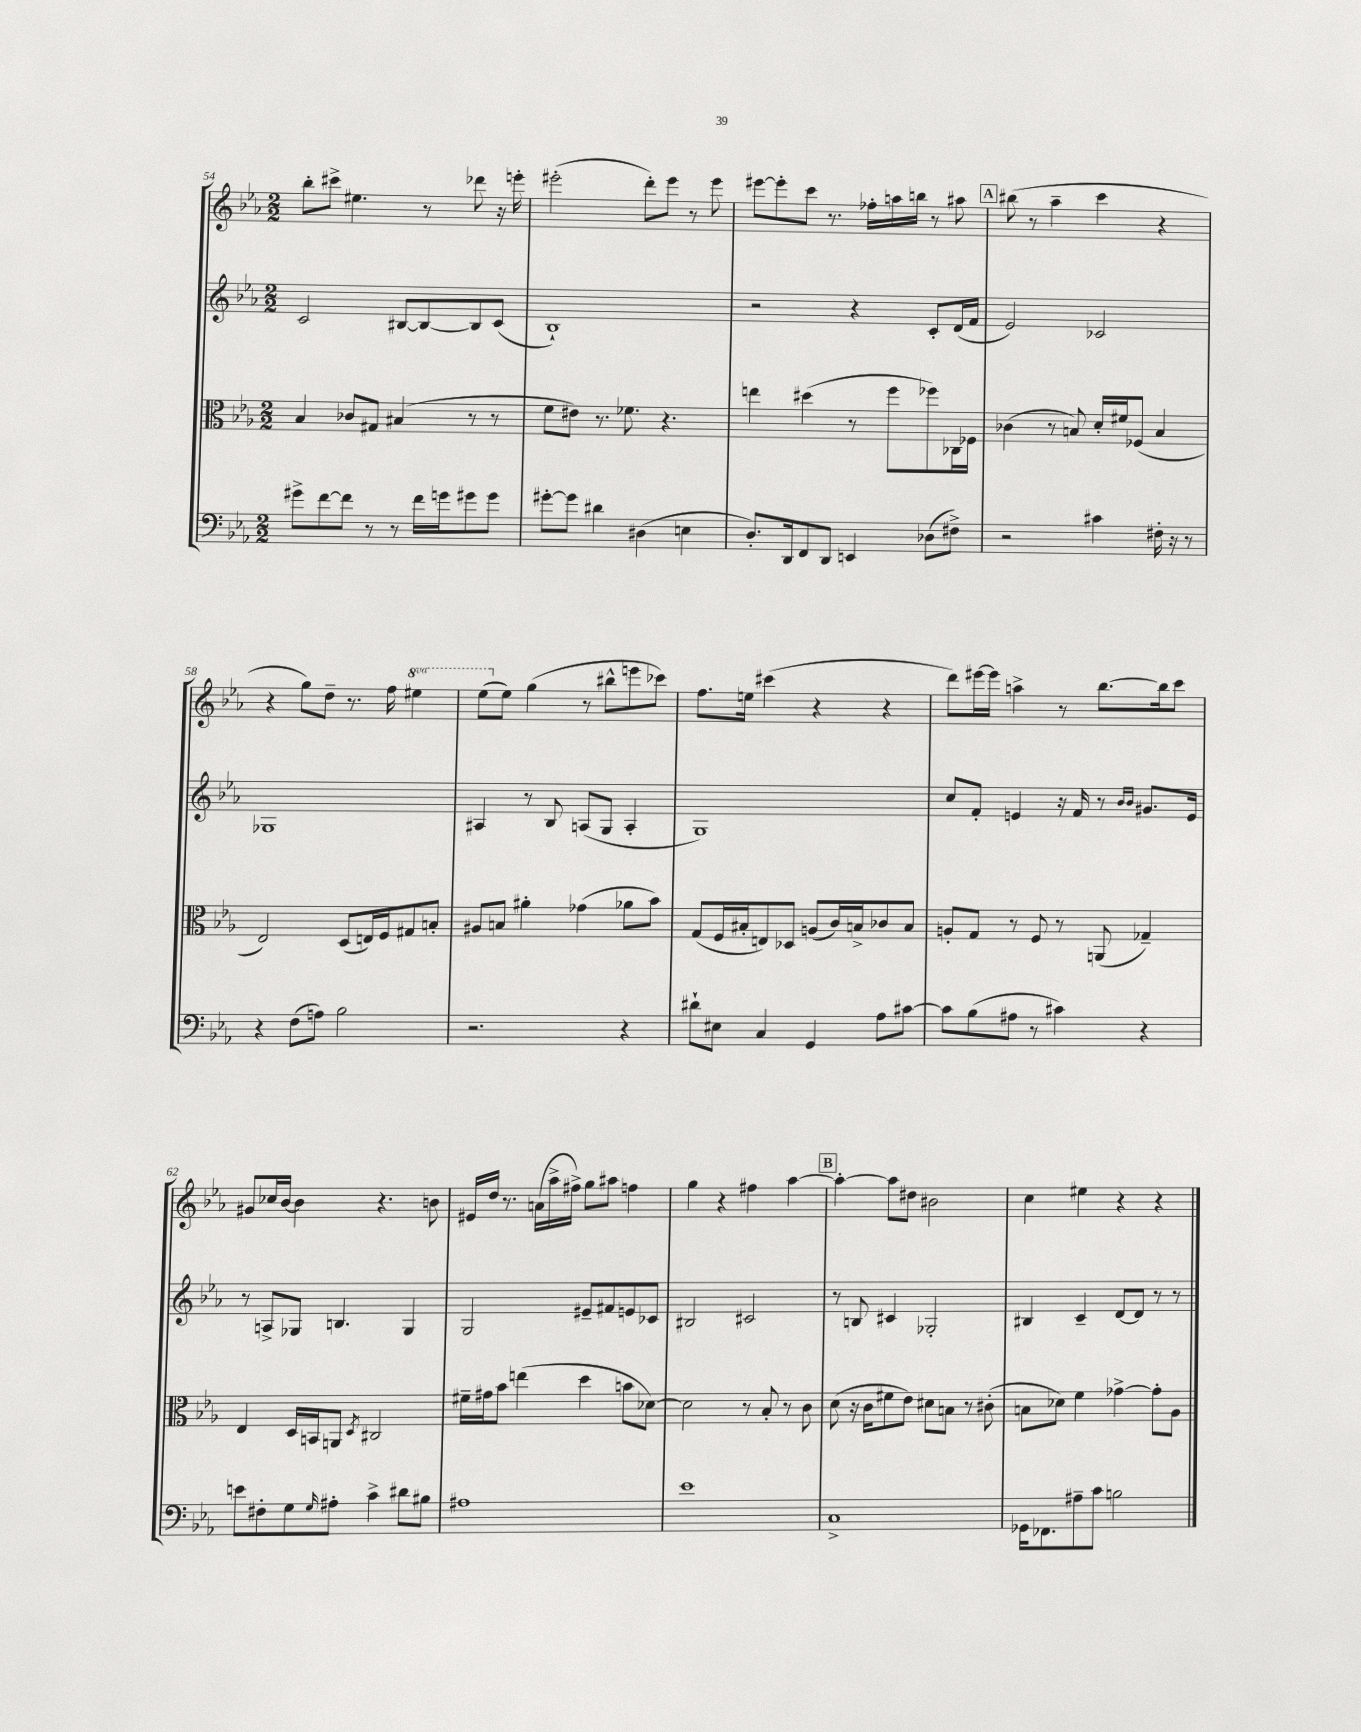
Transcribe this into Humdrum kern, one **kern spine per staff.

**kern	**kern	**kern	**kern
*staff4	*staff3	*staff2	*staff1
*clefF4	*clefC3	*clefG2	*clefG2
*k[b-e-a-]	*k[b-e-a-]	*k[b-e-a-]	*k[b-e-a-]
*M2/2	*M2/2	*M2/2	*M2/2
8g#^	4B-	2c	8bb-'
[8f	.	.	8ccc#^
8f]	8c-	.	4.ee#
8r	8G#	.	.
8r	(4B#	[8B#	.
16f	.	8B#_	8r
16g	.	.	.
8g#	8r	8B#]	8ddd-
8g#	8r	(8c	16r
.	.	.	16eee'
=	=	=	=
[8g#'	8f	1B-`)	(2eee#'
8g#]	8e#)	.	.
4d#	8.r	.	.
.	8.f-	.	.
(4D#	.	.	8ddd')
.	4.r	.	8eee#
4E	.	.	8r
.	.	.	8eee#
=	=	=	=
8.D')	4ee	2r	[8eee#
.	.	.	8eee#']
16DD	.	.	.
8FF	(4dd#	.	8ccc
8DD	.	.	8.r
4EE	8r	4r	.
.	.	.	16ff-'
.	8ff	.	16aa
.	.	.	16bb
(8D-	8ff-)	8c'	8r
8F#^)	16C-	(16d	8aa#
.	16F-	16f	.
=	=	=	=
2r	(4c-	2e-)	(8bb#
.	.	.	8r
.	8r	.	4aa-~
.	8B)	.	.
4c#	16d'	2c-	4ccc
.	16f#	.	.
.	(8F-	.	.
16F#'	4B	.	4r
16r	.	.	.
8r	.	.	.
=	=	=	=
4r	2E-)	1G-	4r
(8F	.	.	8gg)
8A)	.	.	8dd~
2B-	(8D	.	8.r
.	16E)	.	.
.	16F	.	16ff
.	8G#	.	4eee#
.	8B'	.	.
=	=	=	=
2.r	8A#	4A#	(8eee-
.	8B	.	8ee-)
.	4a#'	8r	(4gg
.	.	8B-	.
.	(4g-	(8A	8r
.	.	8G	8bb#^^
4r	8a-	4A'	8eee
.	8b-)	.	8ccc-)
=	=	=	=
8d#`	(8G	1G)	8.ff
8E#	16F	.	.
.	16B#'	.	16ee
4C	8E)	.	(4ccc#
.	8D-	.	.
4GG	(8A	.	4r
.	16c)	.	.
.	16B^	.	.
8A-	8c-	.	4r
[8c#	8B	.	.
=	=	=	=
8c#]	8A'	8cc	8ddd)
(8B-	8G	8f'	[16eee#
.	.	.	16eee#]
8A#	8r	4e	4aa^
8r	8F	.	.
4c#)	8r	16r	8r
.	.	16f	.
.	(8AA	8r	[8.bb-
.	.	16qqb-	.
.	.	16qqb-	.
4r	4G-~)	8.g#	.
.	.	.	16bb-]
.	.	.	8ccc
.	.	16e	.
=	=	=	=
8e	4E-	8r	8g#
8F#'	.	8A^	16cc-
.	.	.	[16b-
8G	16D	8G-	4b-]
.	16BB	.	.
16qqG	.	.	.
8A#'	8AA	4.B	.
.	8qD	.	.
4c^	2C#	.	4.r
8d#	.	4G-	.
8B#	.	.	8b
=	=	=	=
1A#	16f#~	2G	16e#
.	16g#	.	16dd
.	8b-	.	8.r
.	(4ee	.	.
.	.	.	(16a
.	.	.	16aa-^
.	.	.	16ff#^)
.	4dd	8e#~	8gg
.	.	8f#	8aa#
.	8b	8e	4ff
.	[8d-)	8c-	.
=	=	=	=
1e-	2d-]	2B#	4gg
.	.	.	4r
.	8r	2c#	4ff#
.	8B-'	.	.
.	8r	.	[4aa-
.	8c	.	.
=	=	=	=
1C^	(8d	8r	4aa-'_
.	16r	8B	.
.	16c	.	.
.	8f#	4c#	8aa-]
.	8e-)	.	8dd#
.	8d#	2G-'	2b#
.	8B	.	.
.	8r	.	.
.	(8c#'	.	.
=	=	=	=
16GG-	8B	4B#	4cc
8.FF-	.	.	.
.	8d-)	.	.
8A#~	4f	4c~	4ee#
8c	.	.	.
2B	[4g-^	[8d	4r
.	.	8d]	.
.	8g-']	8r	4r
.	8A-	8r	.
==	==	==	==
*-	*-	*-	*-
